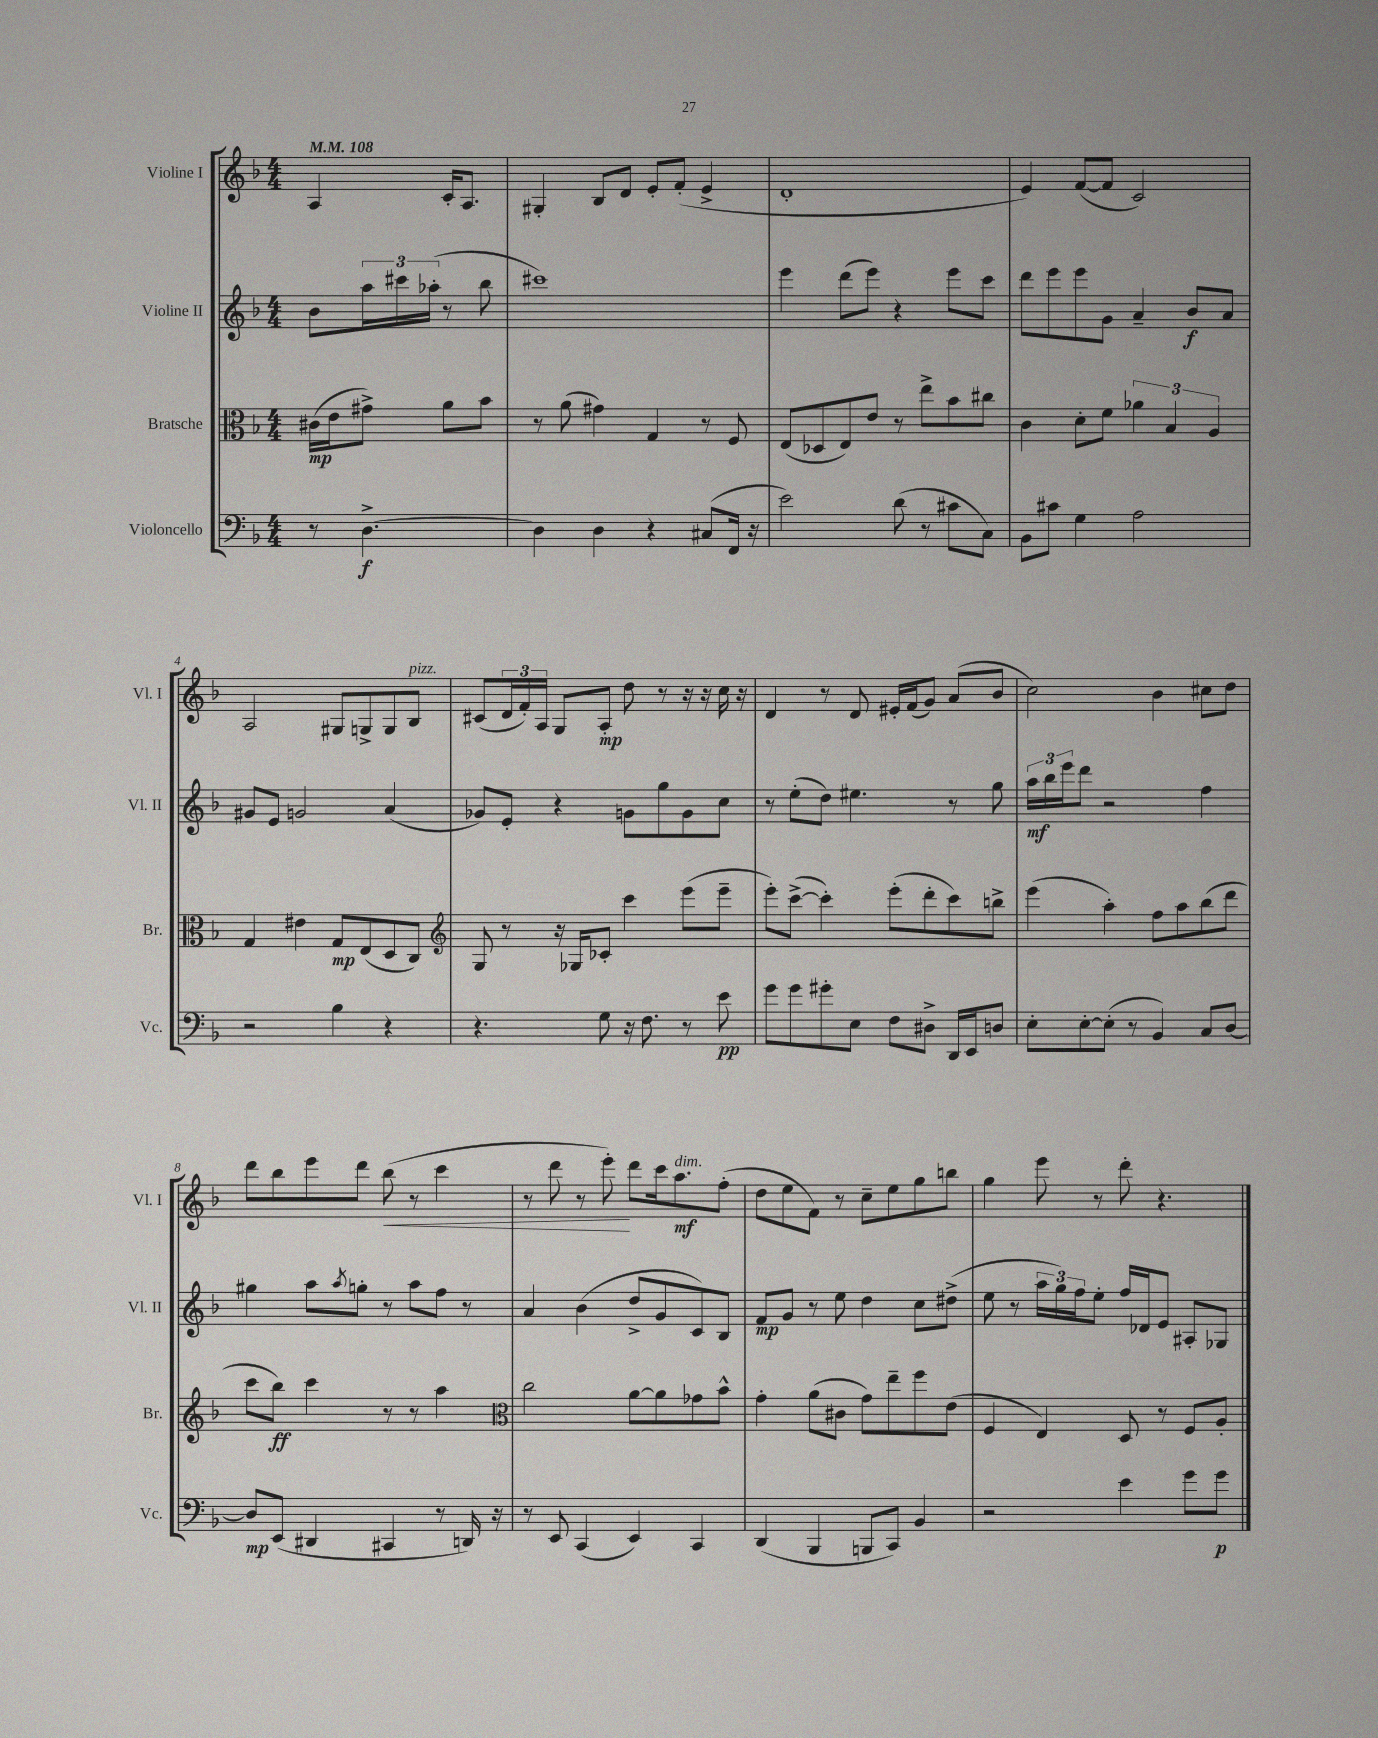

**kern	**kern	**kern	**kern
*staff4	*staff3	*staff2	*staff1
*clefF4	*clefC3	*clefG2	*clefG2
*k[b-]	*k[b-]	*k[b-]	*k[b-]
*M4/4	*M4/4	*M4/4	*M4/4
*MM108	*MM108	*MM108	*MM108
8r	(16c#	8b-	4A
.	16e	.	.
[4.D^	8g#^)	24aa	.
.	.	24ccc#	.
.	.	(24aa-'	.
.	8a	8r	16c'
.	.	.	8.A
.	8b-	8bb-	.
=	=	=	=
4D]	8r	1ccc#)	4G#'
.	(8a	.	.
4D	4g#)	.	8B-
.	.	.	8d
4r	4G	.	8e'
.	.	.	(8f'
(8C#	8r	.	4e^
16FF	8F	.	.
16r	.	.	.
=	=	=	=
2e)	(8E	4eee	1d'
.	8D-	.	.
.	8E)	(8ddd	.
.	8e	8eee)	.
(8d	8r	4r	.
8r	8ee^	.	.
8c#	8b-	8eee	.
8C)	8cc#	8ccc	.
=	=	=	=
8BB-	4c	8ddd	4e)
8c#	.	8eee	.
4G	8d'	8eee	([8f
.	8f	8g	8f]
2A	6a-	4a~	2c)
.	6B-	.	.
.	.	8b-	.
.	6A	.	.
.	.	8a	.
=	=	=	=
2r	4G	8g#	2A
.	.	8e	.
.	4e#	2g	.
4B-	8G	.	8G#
.	(8E	.	8G^
4r	8D	(4a	8G
.	8C)	.	8B-
=	=	=	=
*	*clefG2	*	*
4.r	8G	8g-)	(8c#
.	8r	8e'	24d
.	.	.	24f')
.	.	.	24A
.	16r	4r	8G
.	16G-	.	.
8G	8c-'	.	8A'
16r	4ccc	8g	8dd
8.F	.	.	.
.	.	8gg	8r
8r	(8eee	8g	16r
.	.	.	16r
8e	8eee~	8cc	16cc
.	.	.	16r
=	=	=	=
8g	8eee')	8r	4d
8g	([8ccc^	(8ee'	.
8g#'	4ccc'])	8dd)	8r
8E	.	4.ee#	8d
8F	(8eee'	.	16e#'
.	.	.	(16f
8D#^	8ddd'	.	8g)
16DD	8ccc)	8r	(8a
16EE	.	.	.
8D	8bb^	8gg	8b-
=	=	=	=
8E'	(4eee	24aa	2cc)
.	.	24bb-	.
.	.	24eee	.
[8E'	.	8ddd	.
(8E']	4aa')	2r	.
8r	.	.	.
4BB-)	8ff	.	4b-
.	8aa	.	.
8C	(8bb-	4ff	8cc#
[8D	8ddd	.	8dd
=	=	=	=
8D]	8ccc	4gg#	8ddd
(8EE	8bb-)	.	8bb-
4DD#	4ccc	8aa	8eee
.	.	8qaa	.
.	.	8gg'	8ddd
4CC#	8r	8r	(8bb-
.	8r	8aa	8r
8r	4aa	8ff	4ccc
16DD)	.	8r	.
16r	.	.	.
=	=	=	=
*	*clefC3	*	*
8r	2cc	4a	8r
8EE	.	.	8ddd
(4CC	.	(4b-	8r
.	.	.	8eee')
4EE)	[8a	8dd^	8ddd
.	8a]	8g	16ccc
.	.	.	8.aa
4CC	8g-	8c)	.
.	8b-^^	8B-	(8ff'
=	=	=	=
(4DD	4g'	8f	8dd
.	.	8g	8ee
4BBB-	(8a	8r	8f)
.	8c#	8ee	8r
8BBB	8g)	4dd	8cc~
8CC)	8ee~	.	8ee
4BB-	8ff	8cc	8gg
.	(8e	(8dd#^	8bb
=	=	=	=
2r	4F	8ee	4gg
.	.	8r	.
.	4E)	24aa	8eee
.	.	24gg)	.
.	.	24ff	.
.	.	8ee'	8r
4e	8D	16ff	8ddd'
.	.	16d-	.
.	8r	8e	4.r
8g	8F	8A#'	.
8g	8A'	8G-	.
==	==	==	==
*-	*-	*-	*-
